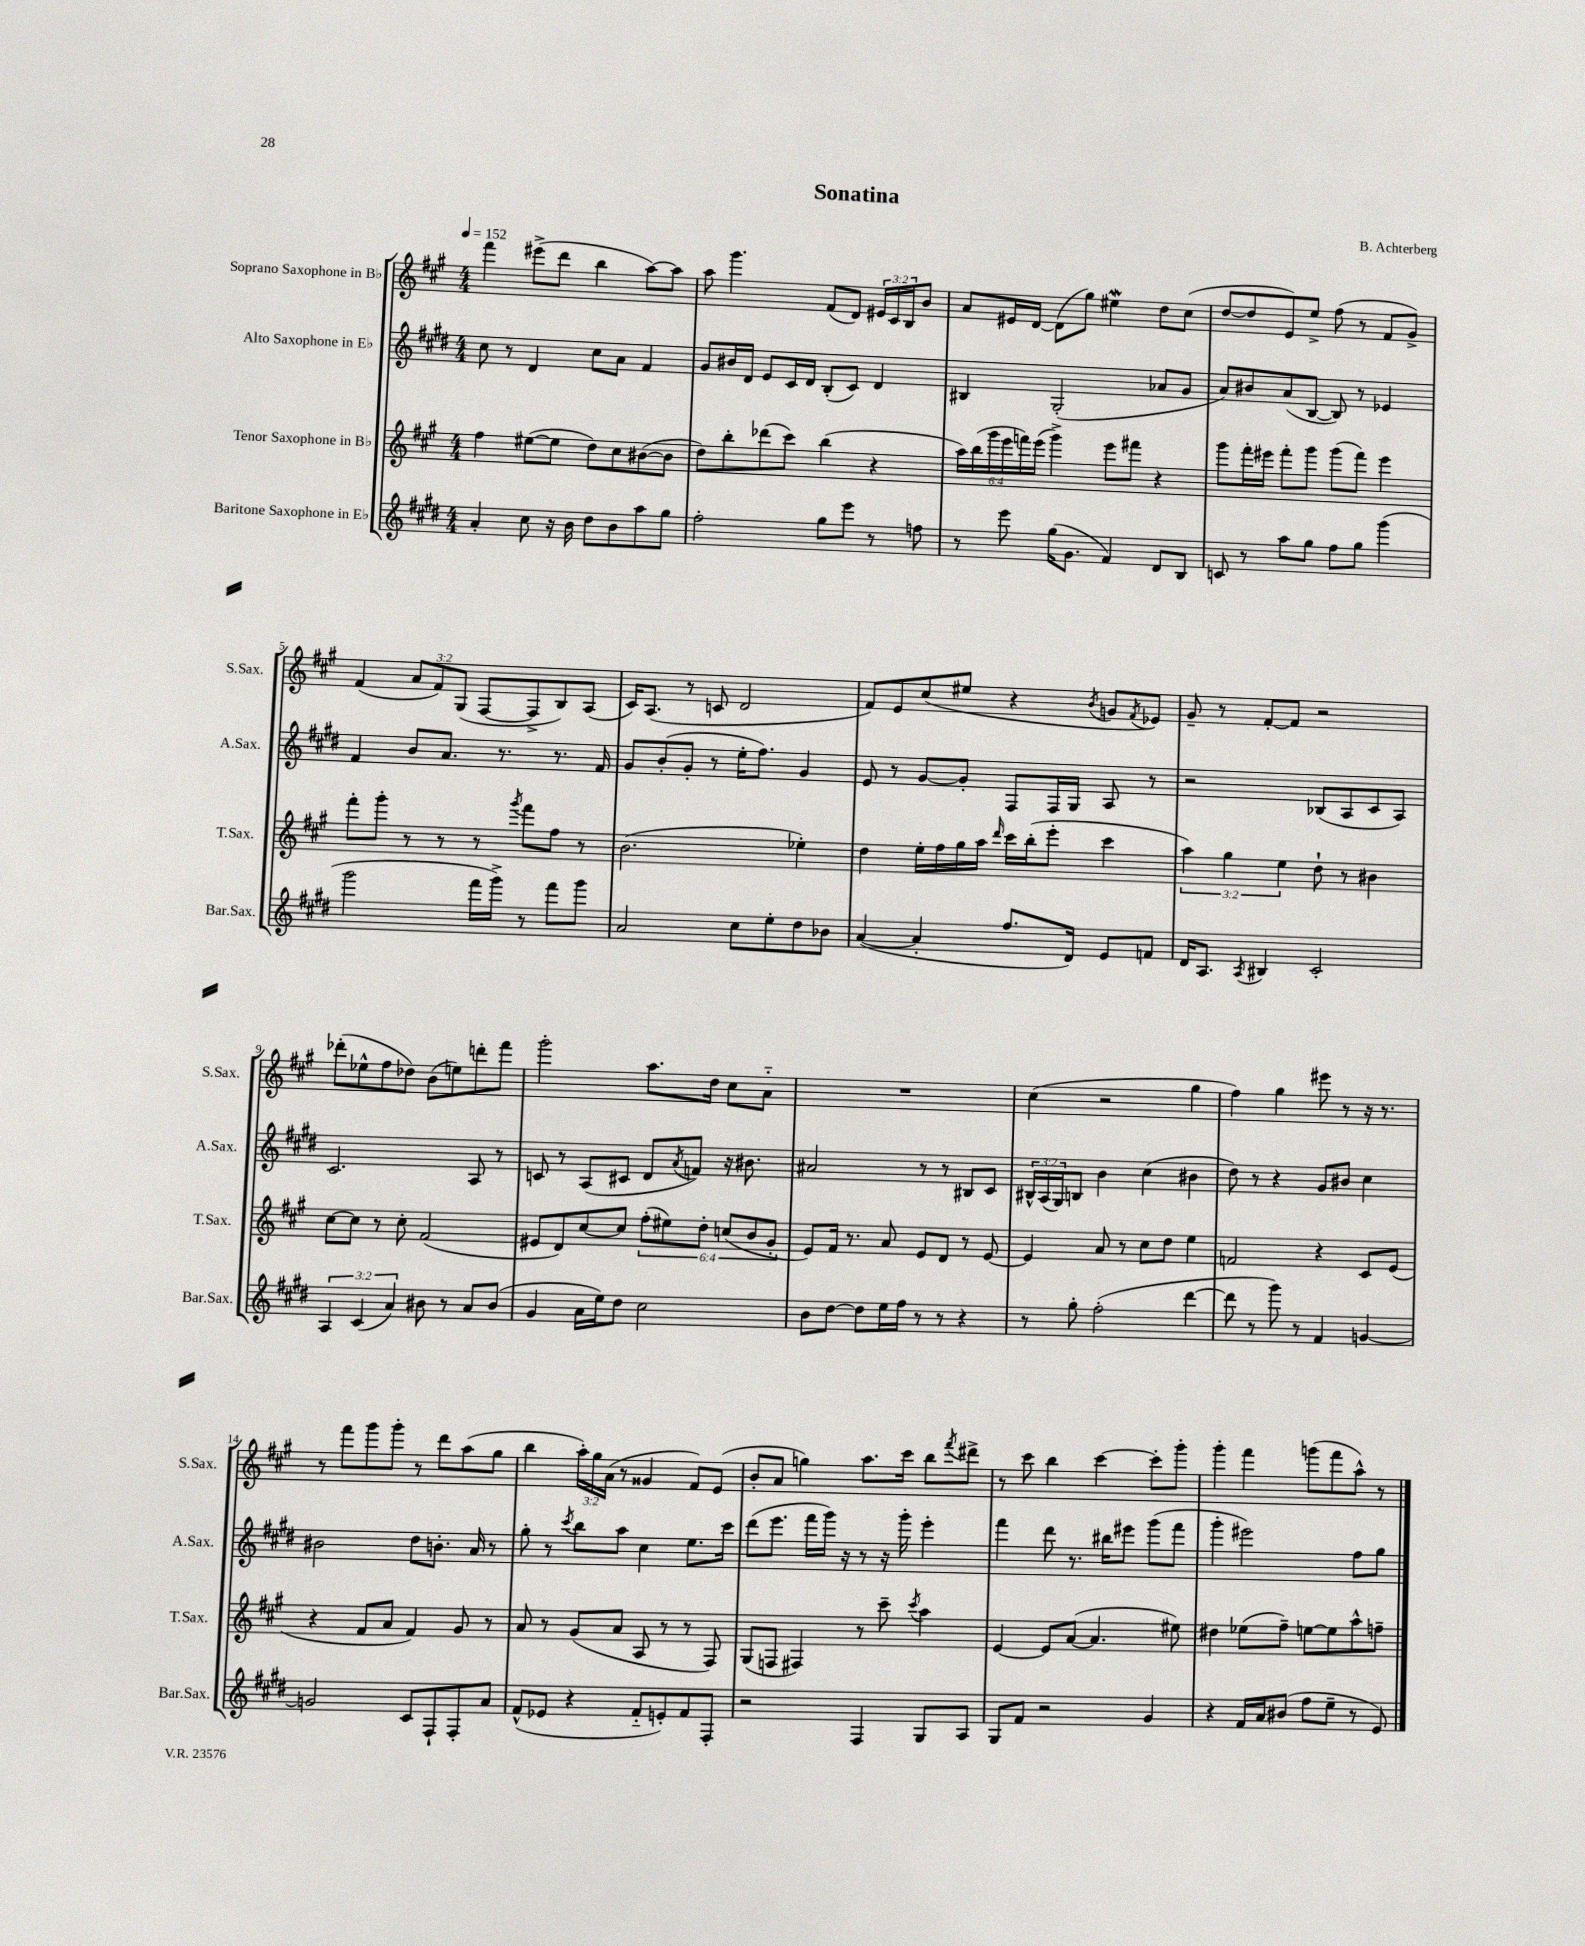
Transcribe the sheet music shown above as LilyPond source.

\header { title = "Sonatina" composer = "B. Achterberg" }
<<
\new StaffGroup <<
\new Staff = "s0" \with { instrumentName = "Soprano Saxophone in Bb" shortInstrumentName = "S.Sax." } {
    \clef treble \key a \major \numericTimeSignature \time 4/4 \override Staff.TupletNumber.text = #tuplet-number::calc-fraction-text \tempo 4 = 152
    fis'''4 eis'''8->( d'''8 b''4 a''8~) a''8 |
    a''8 gis'''4. fis'8( d'8) \tuplet 3/2 { eis'16 cis'16 b16 } b'8 |
    a'8 eis'16 d'16~ d'8( gis''8) eis''4\mordent d''8 cis''8( |
    d''8~ d''8 e'8) e''8-> fis''8( r8 fis'8 gis'8->) |
    fis'4( \tuplet 3/2 { a'8 fis'8) gis8( } fis8~ fis8-> b8) a8( |
    cis'16) a8.( r8 c'8 d'2 |
    fis'8) e'8 cis''8( eis''8 r4 \acciaccatura { b'8 } g'8 \acciaccatura { fis'8 } ees'8) |
    gis'8-- r8 fis'8~-. fis'8 r2 |
    des'''8-.( ees''8-^ fis''8 des''8) b'8( e''8) d'''8-. fis'''8 |
    gis'''2-. a''8. d''16 cis''8 a'8-_ |
    R1 |
    cis''4( r2 gis''4 |
    fis''4) gis''4 eis'''8 r8 r16 r8. |
    r8 fis'''8 gis'''8 gis'''8-. r8 d'''8 a''8( gis''8 |
    b''4 \tuplet 3/2 { a''16-.) gis''16 a'16( } r8 gisis'4 fis'8) e'8( |
    b'8-. a'8 g''4) a''8. cis'''16 b''8 \acciaccatura { fis'''8 } dis'''8-> |
    r8 cis'''8 b''4 cis'''4~ cis'''8-. gis'''8-. |
    gis'''4-. fis'''4 g'''8( fis'''8 a''8-^) r8 \bar "|." |
}
\new Staff = "s1" \with { instrumentName = "Alto Saxophone in Eb" shortInstrumentName = "A.Sax." } {
    \clef treble \key e \major \numericTimeSignature \time 4/4 \override Staff.TupletNumber.text = #tuplet-number::calc-fraction-text
    cis''8 r8 dis'4 cis''8 a'8 fis'4 |
    gis'8 bis'16 dis'16 e'8 cis'16 dis'16 b8-.( cis'8) dis'4 |
    bis4 gis2-.( aes'8 gis'8 |
    a'8) bis'8 a'8( b8~ b8) r8 ees'4 |
    fis'4 b'8 a'8. r8. r8. fis'16 |
    gis'8 b'8-.( gis'8-. r8 e''16-. fis''8.) gis'4 |
    e'8 r8 gis'8~ gis'8-. fis8 fis16 gis16 a8 r8 |
    r2 bes8( a8 cis'8 a8) |
    cis'2. a8 r8 |
    c'8 r8 a8( cis'8 dis'8 \acciaccatura { a'8 } f'8) r16 bis'8. |
    ais'2 r8 r8 bis8 cis'8 |
    \tuplet 3/2 { bis16-^ a16( gis16) } b8 b'4 cis''4( bis'4 |
    dis''8) r8 r4 gis'8 bis'8 cis''4 |
    bis'2 dis''8 b'8.-. a'16 r8 |
    gis''8-. r8 \acciaccatura { cis'''8 } b''8 a''8 cis''4 e''8. cis'''16 |
    dis'''8( e'''8. fis'''16 gis'''16) r16 r8 r16 gis'''16-. e'''4-. |
    fis'''4 dis'''8 r8. bis''16 eis'''8 gis'''8( fis'''8 |
    gis'''4-. eis'''2) fis''8 gis''8 \bar "|." |
}
\new Staff = "s2" \with { instrumentName = "Tenor Saxophone in Bb" shortInstrumentName = "T.Sax." } {
    \clef treble \key a \major \numericTimeSignature \time 4/4 \override Staff.TupletNumber.text = #tuplet-number::calc-fraction-text
    fis''4 eis''8~( eis''8 d''8) cis''8 bis'8~( bis'8 |
    d''8) b''8-. des'''8( cis'''8) b''4( r4 |
    \tuplet 6/4 { a''16) b''16( gis'''16 e'''16 f'''16) e'''16( } gis'''4->) e'''8 fis'''8 r4 |
    gis'''8 fis'''16-. eis'''16 fis'''8-. gis'''8 gis'''8( fis'''8) eis'''4 |
    fis'''8-. gis'''8-. r8 r8 r8 \acciaccatura { gis'''8 } fis'''8 fis''8 r8 |
    b'2.( ees''4-.) |
    d''4 e''16-. fis''16 gis''16 a''16 \grace { d'''16 } cis'''16 b''16-.( e'''8-. cis'''4 |
    \tuplet 3/2 { a''4) gis''4 e''4 } d''8-! r8 bis'4 |
    cis''8~ cis''8 r8 cis''8-. fis'2( |
    eis'8 d'8) cis''8~ cis''8 \tuplet 6/4 { fis''8-.( eis''8) d''8-. c''8( b'8 gis'8-. } |
    e'8) fis'16 r8. a'8 e'8 d'8 r8 e'8~ |
    e'4 a'8 r8 cis''8 d''8 e''4 |
    f'2 r4 cis'8 e'8( |
    r4 fis'8 a'8 fis'4) gis'8 r8 |
    a'8 r8 gis'8( a'8 a8 r8 r8 fis8) |
    gis8( f8 fis4) r8 cis'''8-- \acciaccatura { cis'''8 } a''4 |
    e'4~ e'8 a'8~( a'4. eis''8) |
    dis''4 ees''8( fis''8--) e''8~ e''8 a''8-^ f''8-- \bar "|." |
}
\new Staff = "s3" \with { instrumentName = "Baritone Saxophone in Eb" shortInstrumentName = "Bar.Sax." } {
    \clef treble \key e \major \numericTimeSignature \time 4/4 \override Staff.TupletNumber.text = #tuplet-number::calc-fraction-text
    a'4-. cis''8 r16 b'16 dis''8 b'8 a''8 gis''8 |
    fis''2-. gis''8 e'''8 r8 f''8 |
    r8 e'''8 gis''16( gis'8. fis'4) dis'8 b8 |
    c'8 r8 a''8 gis''8 fis''8 gis''8 gis'''4( |
    gis'''2 fis'''16 gis'''16->) r8 fis'''8 gis'''8 |
    a'2 cis''8 e''8-. dis''8 bes'8 |
    a'4~( a'4-. fis''8. dis'16) e'8 f'8 |
    dis'16 a8. \acciaccatura { a8 } bis4 cis'2-. |
    \tuplet 3/2 { a4 cis'4( a'4) } bis'8 r8 a'8 bis'8( |
    gis'4 a'16 e''16) dis''8 cis''2 |
    b'8 dis''8~ dis''8 e''16 fis''16 r8 r8 r4 |
    r8 gis''8-. fis''2-.( dis'''4~ |
    dis'''8 r8 gis'''8) r8 fis'4 g'4~ |
    g'2 cis'8 fis8-! fis8-. a'8 |
    fis'8-^( ees'8 r4 fis'8-_ e'8-.) fis'8 fis8-. |
    r2 fis4 gis8 a8 |
    gis8 fis'8 r2 gis'4 |
    r4 fis'16 a'16 bis'8( fis''8 e''8-- r8 e'8) \bar "|." |
}
>>
>>
